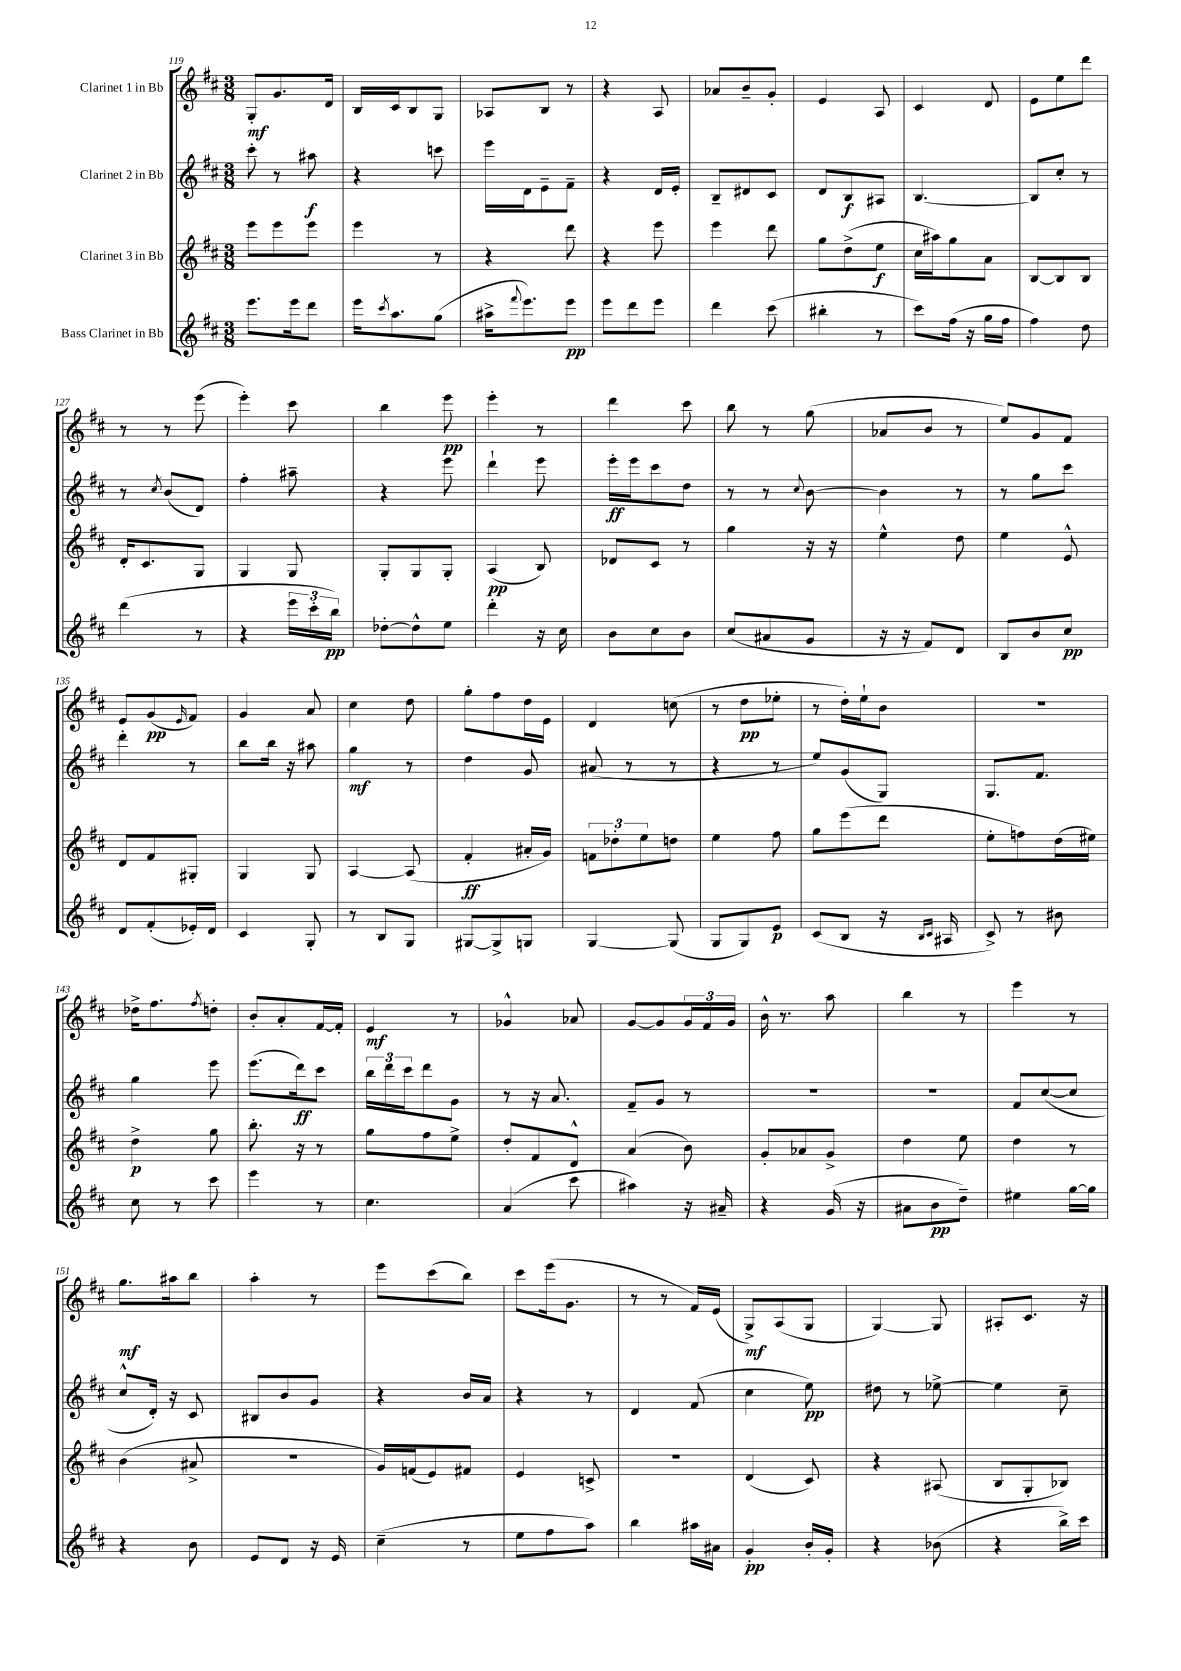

**kern	**dynam	**kern	**dynam	**kern	**dynam	**kern	**dynam
*part4	*part4	*part3	*part3	*part2	*part2	*part1	*part1
*staff4	*staff4	*staff3	*staff3	*staff2	*staff2	*staff1	*staff1
*I"Bass Clarinet in Bb	*	*I"Clarinet 3 in Bb	*	*I"Clarinet 2 in Bb	*	*I"Clarinet 1 in Bb	*
*clefG2	*	*clefG2	*	*clefG2	*	*clefG2	*
*k[f#c#]	*	*k[f#c#]	*	*k[f#c#]	*	*k[f#c#]	*
*M3/8	*	*M3/8	*	*M3/8	*	*M3/8	*
=119	=119	=119	=119	=119	=119	=119	=119
8.eee\L	.	8eee\L	.	8ccc#'\	.	8G'/L	mf
.	.	8eee\	.	8r	.	8.g/	.
16eee\k	.	.	.	.	.	.	.
8ddd\J	.	8eee\J	.	8aa#X\	f	.	.
.	.	.	.	.	.	16d/Jk	.
=120	=120	=120	=120	=120	=120	=120	=120
16eee\KL	.	4eee\	.	4r	.	16B/LL	.
8qccc#/	.	.	.	.	.	.	.
8.aa\	.	.	.	.	.	16c#/J	.
.	.	.	.	.	.	8B/	.
(8gg\J	.	8r	.	8cccn\	.	8G/J	.
=121	=121	=121	=121	=121	=121	=121	=121
16aa#X^\KL	.	4r	.	16eee\LL	.	8A-X/L	.
8qqfff#/	.	.	.	.	.	.	.
8.eee\)	.	.	.	16d\J	.	.	.
.	.	.	.	8e~\	.	8B/J	.
8eee\J	pp	8ddd\	.	8f#~\J	.	8r	.
=122	=122	=122	=122	=122	=122	=122	=122
8eee\L	.	4r	.	4r	.	4r	.
8ddd\	.	.	.	.	.	.	.
8eee\J	.	8eee\	.	16d/LL	.	8A/	.
.	.	.	.	16e'/JJ	.	.	.
=123	=123	=123	=123	=123	=123	=123	=123
4ddd\	.	4eee\	.	8B~/L	.	8a-X/L	.
.	.	.	.	8d#X/	.	8b~/	.
(8ccc#\	.	8ddd\	.	8c#/J	.	8g'/J	.
=124	=124	=124	=124	=124	=124	=124	=124
4bb#X'\	.	8gg\L	.	8d/L	.	4e/	.
.	.	(8dd^\	.	8B/	f	.	.
8r	.	8ee\J	f	8A#X/J	.	8A/	.
=125	=125	=125	=125	=125	=125	=125	=125
8ccc#\L)	.	16cc#\LL	.	[4.B/	.	4c#/	.
.	.	16aa#X\J)	.	.	.	.	.
(16ff#\Jk	.	8gg\	.	.	.	.	.
16r	.	.	.	.	.	.	.
16gg\LL	.	8a\J	.	.	.	8d/	.
16ff#\JJ	.	.	.	.	.	.	.
=126	=126	=126	=126	=126	=126	=126	=126
4ff#\)	.	[8B/L	.	8B/L]	.	8e\L	.
.	.	8B/]	.	8cc#'/J	.	8ee\	.
8dd\	.	8B/J	.	8r	.	8ddd\J	.
!!LO:LB:g=z
=127	=127	=127	=127	=127	=127	=127	=127
(4ddd\	.	16d'/KL	.	8r	.	8r	.
.	.	8.c#/	.	.	.	.	.
.	.	.	.	8qcc#/	.	.	.
.	.	.	.	(8b/L	.	8r	.
8r	.	8G/J	.	8d/J)	.	(8eee\	.
=128	=128	=128	=128	=128	=128	=128	=128
4r	.	4G/	.	4ff#'\	.	4eee'\)	.
24eee\LL	.	8G/	.	8aa#X~\	.	8ccc#\	.
24ccc#'\	.	.	.	.	.	.	.
24bb\JJ)	pp	.	.	.	.	.	.
=129	=129	=129	=129	=129	=129	=129	=129
[8dd-X'\L	.	8G'/L	.	4r	.	4bb\	.
8dd-^^\]	.	8G/	.	.	.	.	.
8ee\J	.	8G'/J	.	8eee\	.	8eee\	pp
=130	=130	=130	=130	=130	=130	=130	=130
4ddd'\	.	(4A/	pp	4ddd`\	.	4eee'\	.
16r	.	8B/)	.	8eee\	.	8r	.
16cc#\	.	.	.	.	.	.	.
=131	=131	=131	=131	=131	=131	=131	=131
8b\L	.	8d-X/L	.	16eee'\LL	ff	4ddd\	.
.	.	.	.	16eee\J	.	.	.
8cc#\	.	8c#/J	.	8ccc#\	.	.	.
8b\J	.	8r	.	8dd\J	.	8ccc#\	.
=132	=132	=132	=132	=132	=132	=132	=132
(8cc#/L	.	4gg\	.	8r	.	8bb\	.
8a#X/	.	.	.	8r	.	8r	.
.	.	.	.	8qqcc#/	.	.	.
8g/J	.	16r	.	[8b\	.	(8gg\	.
.	.	16r	.	.	.	.	.
=133	=133	=133	=133	=133	=133	=133	=133
16r	.	4ee^^\	.	4b\]	.	8a-X/L	.
16r	.	.	.	.	.	.	.
8f#/L)	.	.	.	.	.	8b/J	.
8d/J	.	8dd\	.	8r	.	8r	.
=134	=134	=134	=134	=134	=134	=134	=134
8B/L	.	4ee\	.	8r	.	8ee/L)	.
8b/	.	.	.	8gg\L	.	8g/	.
8cc#/J	pp	8e^^/	.	8ccc#\J	.	8f#/J	.
!!LO:LB:g=z
=135	=135	=135	=135	=135	=135	=135	=135
8d/L	.	8d/L	.	4ddd'\	.	8e/L	.
(8f#'/	.	8f#/	.	.	.	(8g/	pp
.	.	.	.	.	.	16qqe/	.
16e-X'/L)	.	8G#X'/J	.	8r	.	8f#/J)	.
16d/JJ	.	.	.	.	.	.	.
=136	=136	=136	=136	=136	=136	=136	=136
4c#/	.	4G/	.	8bb\L	.	4g/	.
.	.	.	.	16bb\Jk	.	.	.
.	.	.	.	16r	.	.	.
8G'/	.	8G/	.	8aa#X\	.	8a/	.
=137	=137	=137	=137	=137	=137	=137	=137
8r	.	[4A/	.	4gg\	mf	4cc#\	.
8B/L	.	.	.	.	.	.	.
8G/J	.	(8A/]	.	8r	.	8dd\	.
=138	=138	=138	=138	=138	=138	=138	=138
[8G#X/L	.	4f#'/	ff	4dd\	.	8gg'\L	.
8G#^/]	.	.	.	.	.	8ff#\	.
8Gn/J	.	16a#X'/LL	.	8g/	.	16dd\L	.
.	.	16g/JJ)	.	.	.	16e\JJ	.
=139	=139	=139	=139	=139	=139	=139	=139
[4G/	.	12fn\L	.	(8a#X/	.	4d/	.
.	.	12dd-X'\	.	.	.	.	.
.	.	.	.	8r	.	.	.
.	.	12ee\	.	.	.	.	.
(8G/]	.	8ddn\J	.	8r	.	(8ccn\	.
=140	=140	=140	=140	=140	=140	=140	=140
8G/L	.	4ee\	.	4r	.	8r	.
8G/)	.	.	.	.	.	8dd\L	pp
8e/J	p	8ff#\	.	8r	.	8ee-X'\J	.
=141	=141	=141	=141	=141	=141	=141	=141
(8c#/L	.	8gg\L	.	8ee/L)	.	8r	.
8B/J	.	(8eee\	.	(8g/	.	16dd'\LL)	.
.	.	.	.	.	.	16ee`\J	.
16r	.	8ddd\J	.	8G/J)	.	8b\J	.
16qqB/LL	.	.	.	.	.	.	.
16qqc#/JJ	.	.	.	.	.	.	.
16A#X/	.	.	.	.	.	.	.
=142	=142	=142	=142	=142	=142	=142	=142
8c#^/)	.	8ee'\L	.	8.G/L	.	4.r	.
8r	.	8ffn\)	.	.	.	.	.
.	.	.	.	8.f#/J	.	.	.
8b#X\	.	(16dd\L	.	.	.	.	.
.	.	16ee#X\JJ)	.	.	.	.	.
!!LO:LB:g=z
=143	=143	=143	=143	=143	=143	=143	=143
8cc#\	.	4dd^\	p	4gg\	.	16dd-X^\KL	.
.	.	.	.	.	.	8.ff#\	.
8r	.	.	.	.	.	.	.
.	.	.	.	.	.	8qff#/	.
8ccc#\	.	8gg\	.	8eee\	.	8ddn'\J	.
=144	=144	=144	=144	=144	=144	=144	=144
4eee\	.	8.bb'\	.	(8.eee\L	.	8b'/L	.
.	.	.	.	.	.	8a'/	.
.	.	16r	.	16ddd\k)	ff	.	.
8r	.	8r	.	8ccc#\J	.	[16f#/L	.
.	.	.	.	.	.	16f#'/JJ]	.
=145	=145	=145	=145	=145	=145	=145	=145
4.cc#\	.	8gg\L	.	24bb\LL	.	4e/	mf
.	.	.	.	24ddd\	.	.	.
.	.	.	.	24ccc#\J	.	.	.
.	.	8ff#\	.	8ddd\	.	.	.
.	.	8ee^\J	.	8g\J	.	8r	.
=146	=146	=146	=146	=146	=146	=146	=146
(4a/	.	8dd'/L	.	8r	.	4g-X^^/	.
.	.	8f#/	.	16r	.	.	.
.	.	.	.	8.a/	.	.	.
8ccc#\	.	8d^^/J	.	.	.	8a-X/	.
=147	=147	=147	=147	=147	=147	=147	=147
4aa#X\)	.	(4a/	.	8f#~/L	.	[8g/L	.
.	.	.	.	8g/J	.	8g/]	.
16r	.	8b\)	.	8r	.	24g/L	.
.	.	.	.	.	.	24f#/	.
16a#X~/	.	.	.	.	.	.	.
.	.	.	.	.	.	24g/JJ	.
=148	=148	=148	=148	=148	=148	=148	=148
4r	.	8g'/L	.	4.r	.	16b^^\	.
.	.	.	.	.	.	8.r	.
.	.	8a-X/	.	.	.	.	.
(16g/	.	8g^/J	.	.	.	8aa\	.
16r	.	.	.	.	.	.	.
=149	=149	=149	=149	=149	=149	=149	=149
8a#X\L	.	4dd\	.	4.r	.	4bb\	.
8b\	pp	.	.	.	.	.	.
8dd~\J)	.	8ee\	.	.	.	8r	.
=150	=150	=150	=150	=150	=150	=150	=150
4ee#X\	.	4dd\	.	8f#/L	.	4eee\	.
.	.	.	.	([8cc#/	.	.	.
[16gg\LL	.	8r	.	8cc#/J]	.	8r	.
16gg\JJ]	.	.	.	.	.	.	.
!!LO:LB:g=z
=151	=151	=151	=151	=151	=151	=151	=151
4r	.	(4b\	.	8cc#^^/L	.	8.gg\L	mf
.	.	.	.	16d'/Jk)	.	.	.
.	.	.	.	16r	.	16aa#X\k	.
8b\	.	8a#X^/	.	8c#/	.	8bb\J	.
=152	=152	=152	=152	=152	=152	=152	=152
8e/L	.	4.r	.	8B#X/L	.	4aa'\	.
8d/J	.	.	.	8b/	.	.	.
16r	.	.	.	8g/J	.	8r	.
16e/	.	.	.	.	.	.	.
=153	=153	=153	=153	=153	=153	=153	=153
(4cc#~\	.	16g/LL)	.	4r	.	8eee\L	.
.	.	(16fn/J	.	.	.	.	.
.	.	8e/)	.	.	.	(8ccc#\	.
8r	.	8f#X/J	.	16b/LL	.	8bb\J)	.
.	.	.	.	16a/JJ	.	.	.
=154	=154	=154	=154	=154	=154	=154	=154
8ee\L	.	4e/	.	4r	.	8ccc#\L	.
8ff#\	.	.	.	.	.	(16eee\k	.
.	.	.	.	.	.	8.g\J	.
8aa\J)	.	8cn^/	.	8r	.	.	.
=155	=155	=155	=155	=155	=155	=155	=155
4bb\	.	4.r	.	4d/	.	8r	.
.	.	.	.	.	.	8r	.
16aa#X\LL	.	.	.	(8f#/	.	16f#/LL)	.
16a#X\JJ	.	.	.	.	.	(16e/JJ	.
=156	=156	=156	=156	=156	=156	=156	=156
4g'/	pp	(4d/	.	4cc#\	.	8G^/L)	mf
.	.	.	.	.	.	(8A/	.
16b'/LL	.	8c#/)	.	8ee\)	pp	8G/J	.
16g'/JJ	.	.	.	.	.	.	.
=157	=157	=157	=157	=157	=157	=157	=157
4r	.	4r	.	8dd#X\	.	[4G/)	.
.	.	.	.	8r	.	.	.
(8b-X\	.	(8A#X/	.	[8ee-X^\	.	8G/]	.
=158	=158	=158	=158	=158	=158	=158	=158
4r	.	8B/L	.	4ee-\]	.	8A#X'/L	.
.	.	8G'/	.	.	.	8.c#/J	.
16bb^\LL)	.	8B-X/J)	.	8cc#~\	.	.	.
16ccc#\JJ	.	.	.	.	.	16r	.
==	==	==	==	==	==	==	==
*-	*-	*-	*-	*-	*-	*-	*-
